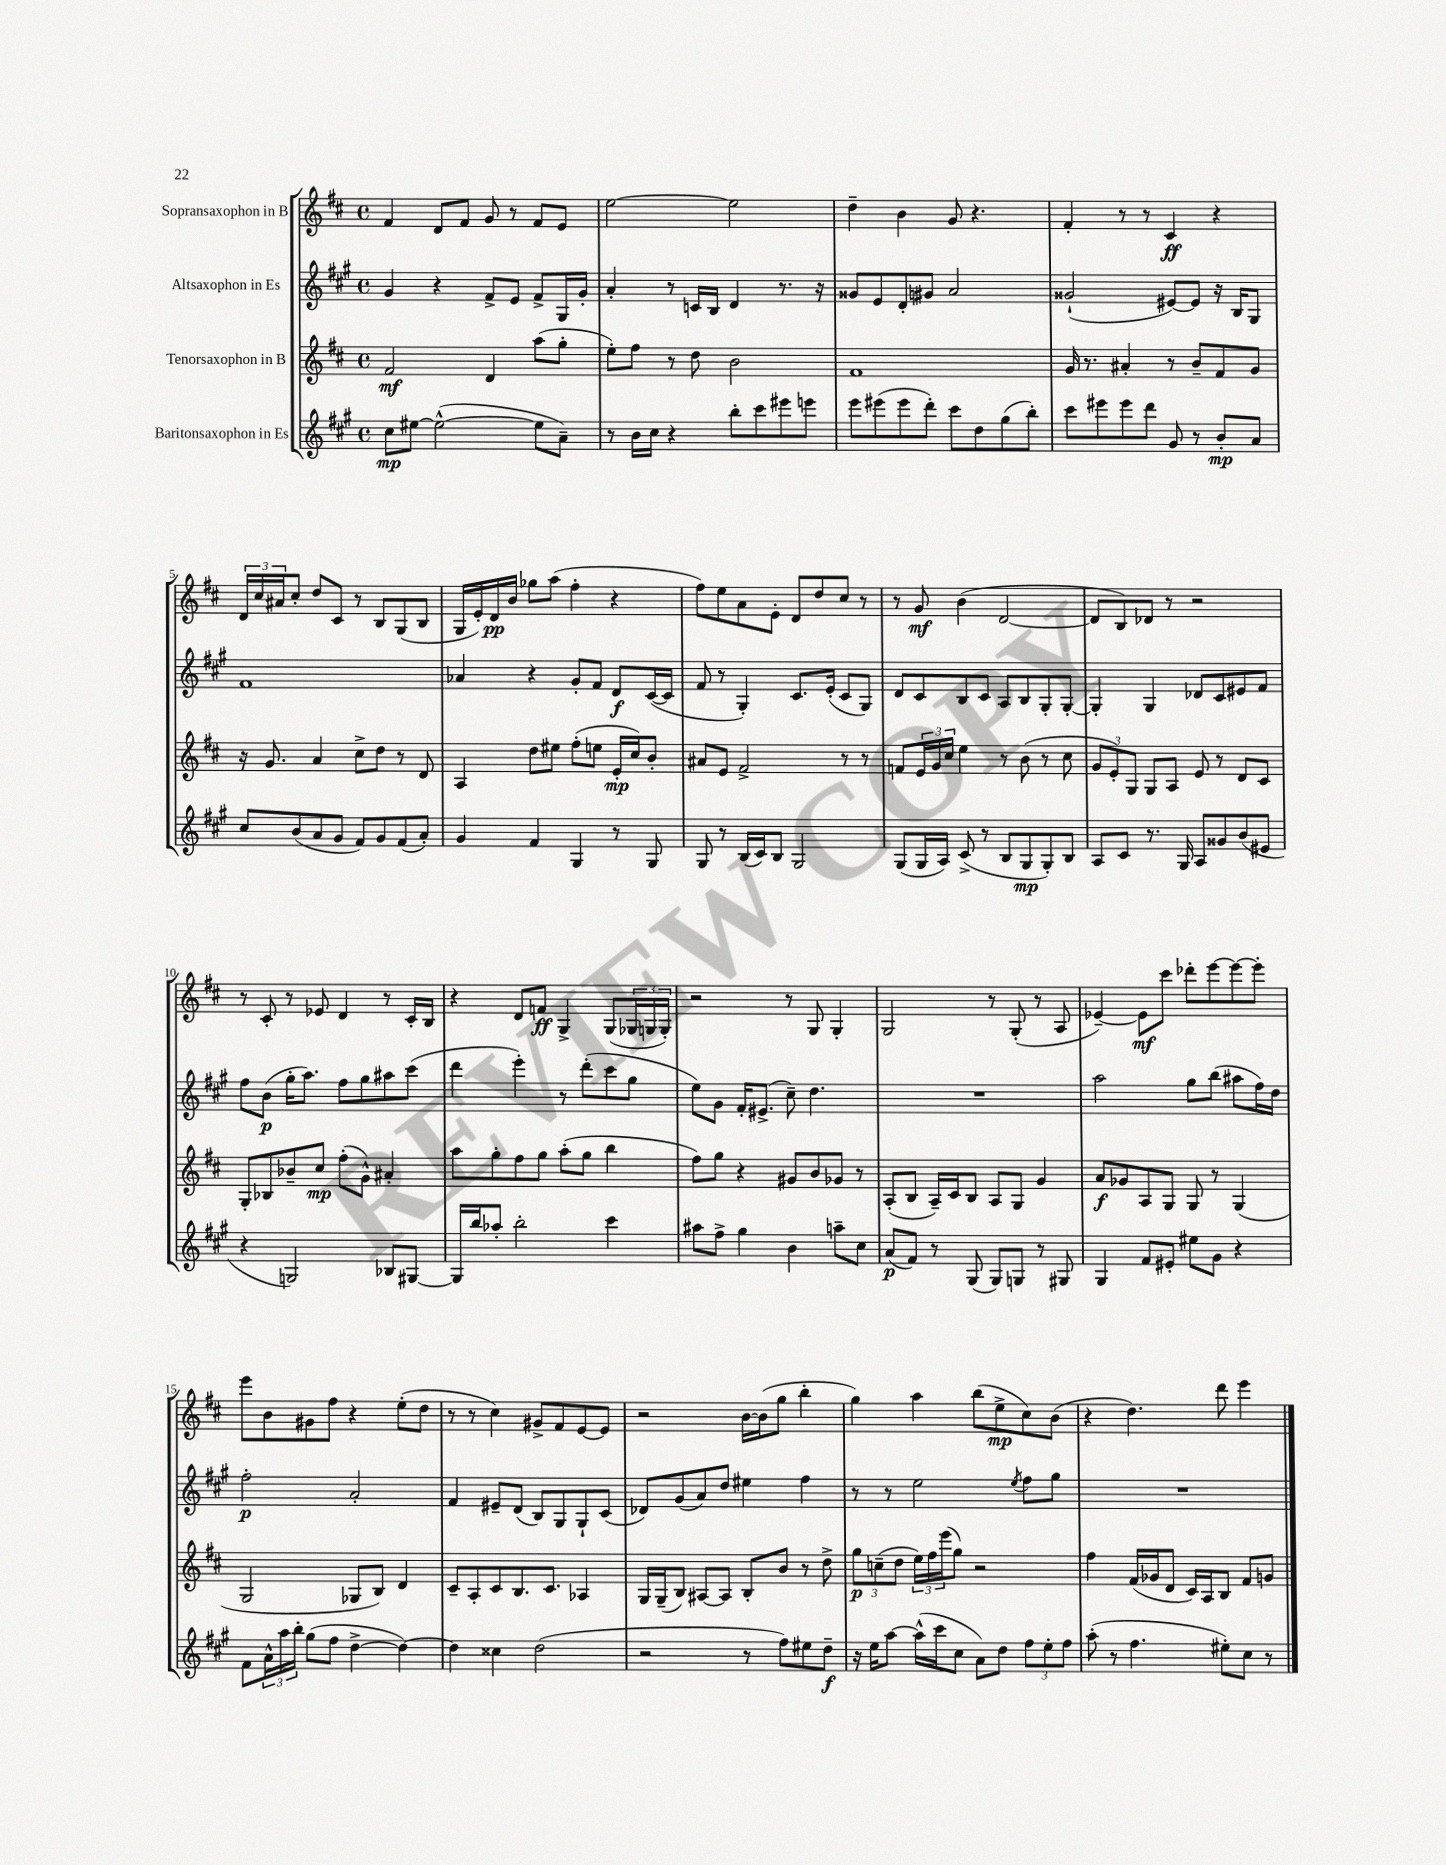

**kern	**dynam	**kern	**dynam	**kern	**dynam	**kern	**dynam
*part4	*part4	*part3	*part3	*part2	*part2	*part1	*part1
*staff4	*staff4	*staff3	*staff3	*staff2	*staff2	*staff1	*staff1
*I"Baritonsaxophon in Es	*	*I"Tenorsaxophon in B	*	*I"Altsaxophon in Es	*	*I"Sopransaxophon in B	*
*clefG2	*	*clefG2	*	*clefG2	*	*clefG2	*
*k[f#c#g#]	*	*k[f#c#]	*	*k[f#c#g#]	*	*k[f#c#]	*
*M4/4	*	*M4/4	*	*M4/4	*	*M4/4	*
*met(c)	*	*met(c)	*	*met(c)	*	*met(c)	*
=1	=1	=1	=1	=1	=1	=1	=1
8cc#\L	mp	2f#/	mf	4g#/	.	4f#/	.
[8ee#X\J	.	.	.	.	.	.	.
(2ee#^^\_	.	.	.	4r	.	8d/L	.
.	.	.	.	.	.	8f#/J	.
.	.	4d/	.	8f#^/L	.	8g/	.
.	.	.	.	8e/J	.	8r	.
8ee#\L]	.	(8aa\L	.	8f#^/L	.	8f#/L	.
8a~\J)	.	8gg'\J	.	16G#/L	.	8e/J	.
.	.	.	.	16g#'/JJ	.	.	.
=2	=2	=2	=2	=2	=2	=2	=2
8r	.	8ee'\L)	.	4a'/	.	[2ee\	.
16b\LL	.	8ff#\J	.	.	.	.	.
16cc#\JJ	.	.	.	.	.	.	.
4r	.	8r	.	8r	.	.	.
.	.	8dd\	.	16cn/LL	.	.	.
.	.	.	.	16B/JJ	.	.	.
8bb'\L	.	2b\	.	4d/	.	2ee\]	.
8ccc#\	.	.	.	.	.	.	.
8eee#X\	.	.	.	8.r	.	.	.
8eeen\J	.	.	.	.	.	.	.
.	.	.	.	16r	.	.	.
=3	=3	=3	=3	=3	=3	=3	=3
8eee\L	.	1f#	.	8g##X/L	.	4dd~\	.
(8eee#X\	.	.	.	8e/	.	.	.
8eee#\	.	.	.	8d'/	.	4b\	.
8ddd'\J)	.	.	.	8g#X/J	.	.	.
8ccc#\L	.	.	.	2a/	.	8g/	.
8dd\	.	.	.	.	.	4.r	.
(8gg#\	.	.	.	.	.	.	.
8bb'\J)	.	.	.	.	.	.	.
=4	=4	=4	=4	=4	=4	=4	=4
8ccc#\L	.	16g/	.	(2g##X`/	.	4f#'/	.
.	.	8.r	.	.	.	.	.
8eee#X\	.	.	.	.	.	.	.
8eee#\	.	4a#X'/	.	.	.	8r	.
8ddd\J	.	.	.	.	.	8r	.
8g#/	.	8r	.	[8e#X/L)	.	4c#/	ff
8r	.	8b~/L	.	8e#/J]	.	.	.
8b'/L	mp	8f#/	.	16r	.	4r	.
.	.	.	.	16B/KL	.	.	.
8a/J	.	8g/J	.	8G#/J	.	.	.
!!LO:LB:g=z
=5	=5	=5	=5	=5	=5	=5	=5
8cc#/L	.	16r	.	1f#	.	24d/LL	.
.	.	.	.	.	.	24cc#/	.
.	.	8.g/	.	.	.	.	.
.	.	.	.	.	.	24a#X/J	.
(8b/	.	.	.	.	.	8cc#'/J	.
8a/	.	4a/	.	.	.	8dd/L	.
8g#/J	.	.	.	.	.	8c#/J	.
8f#/L)	.	8cc#^\L	.	.	.	8r	.
8g#/	.	8dd\J	.	.	.	8B/L	.
(8f#/	.	8r	.	.	.	(8G/	.
8a'/J)	.	8d/	.	.	.	8B/J	.
=6	=6	=6	=6	=6	=6	=6	=6
4g#/	.	4A/	.	4a-X/	.	16G/LL	.
.	.	.	.	.	.	16e'/)	.
.	.	.	.	.	.	16d/	pp
.	.	.	.	.	.	16b/JJ	.
4f#/	.	8dd\L	.	4r	.	8gg-X\L	.
.	.	8ee#X\J	.	.	.	(8aa\J	.
4G#/	.	(8ff#'\L	.	8g#'/L	.	4ff#'\	.
.	.	8een\J	.	8f#/J	.	.	.
8r	.	16e'/LL	mp	8d/L	f	4r	.
.	.	16cc#/J)	.	.	.	.	.
8G#/	.	8b'/J	.	([16c#/L	.	.	.
.	.	.	.	16c#/JJ]	.	.	.
=7	=7	=7	=7	=7	=7	=7	=7
8G#/	.	8a#X/L	.	8f#/	.	8ff#\L)	.
8r	.	8e/J	.	8r	.	8ee\	.
(16B/LL	.	2f#^/	.	4G#'/)	.	8a\	.
16c#/J)	.	.	.	.	.	.	.
8B/J	.	.	.	.	.	8e'\J	.
2G#/	.	.	.	8.c#/L	.	8d/L	.
.	.	.	.	.	.	8dd/	.
.	.	.	.	(16e'/Jk	.	.	.
.	.	8r	.	8c#/L	.	8cc#/J	.
.	.	8r	.	8G#/J)	.	8r	.
=8	=8	=8	=8	=8	=8	=8	=8
(8G#/L	.	8fn/L	.	8d/L	.	8r	.
16G#/L	.	24e/L	.	8c#/	.	8g/	mf
.	.	24g/	.	.	.	.	.
16A/JJ)	.	.	.	.	.	.	.
.	.	24cc#/JJ	.	.	.	.	.
(8c#^/	.	4ee\	.	8B/	.	(4b\	.
8r	.	.	.	8c#/J	.	.	.
8B/L	.	8r	.	8A/L	.	[2d/	.
8G#/	mp	(8b\	.	8B/	.	.	.
8G#'/)	.	8r	.	8G#'/	.	.	.
8B/J	.	8cc#\	.	[8G#'/J	.	.	.
=9	=9	=9	=9	=9	=9	=9	=9
8A/L	.	12g/L	.	4G#'/]	.	8d/L]	.
.	.	12e'/)	.	.	.	.	.
8c#/J	.	.	.	.	.	8B/)	.
.	.	12G/J	.	.	.	.	.
8.r	.	8G/L	.	4G#/	.	8d-X/J	.
.	.	8A/J	.	.	.	8r	.
16G#/	.	.	.	.	.	.	.
8A/L	.	8e/	.	8d-X/L	.	2r	.
8g##X/	.	8r	.	8c#/	.	.	.
(8b/	.	8d/L	.	8e#X/	.	.	.
8e#X/J	.	8c#/J	.	8f#/J	.	.	.
!!LO:LB:g=z
=10	=10	=10	=10	=10	=10	=10	=10
4r	.	8G'/L	.	8ff#\L	.	8r	.
.	.	8B-X/	.	(8b\J	p	8c#'/	.
2Gn/)	.	8b-X~/	.	16gg#'\KL	.	8r	.
.	.	.	.	8.aa\J)	.	.	.
.	.	8cc#/J	mp	.	.	8e-X/	.
.	.	(8ff#'\L	.	8ff#\L	.	4d/	.
.	.	8g^^\J)	.	8gg#\	.	.	.
8B-X/L	.	4a#X'/	.	8aa#X\	.	8r	.
[8G#X/J	.	.	.	(8ccc#\J	.	16c#'/LL	.
.	.	.	.	.	.	16B/JJ	.
=11	=11	=11	=11	=11	=11	=11	=11
16G#/LL]	.	8aa\L	.	4ddd\	.	4r	.
16bb/J	.	.	.	.	.	.	.
8aa-X'/J	.	8gg'\	.	.	.	.	.
2bb'\	.	8ff#\	.	4eee'\)	.	8d/L	.
.	.	8gg\J	.	.	.	8fn/J	ff
.	.	(8aa'\L	.	8r	.	4G^/	.
.	.	8gg\J	.	(8ddd'\L	.	.	.
4ccc#\	.	4bb\	.	8ccc#\	.	(8G/L	.
.	.	.	.	8gg#\J	.	24G-X/L	.
.	.	.	.	.	.	24Gn/	.
.	.	.	.	.	.	24G'/JJ)	.
=12	=12	=12	=12	=12	=12	=12	=12
8aa#X\L	.	8ff#\L)	.	8ee\L)	.	2r	.
8ff#^\J	.	8gg\J	.	8g#\J	.	.	.
4gg#\	.	4r	.	16f#'/KL	.	.	.
.	.	.	.	(8.e#X^/J	.	.	.
4b\	.	8g#X/L	.	8cc#~\)	.	8r	.
.	.	8b/	.	4.dd\	.	8G/	.
8aan~\L	.	8g-X/J	.	.	.	4G'/	.
8cc#\J	.	8r	.	.	.	.	.
=13	=13	=13	=13	=13	=13	=13	=13
(8a/L	p	(8A'/L	.	1r	.	2G/	.
8f#/J)	.	8B/J	.	.	.	.	.
8r	.	16A~/LL)	.	.	.	.	.
.	.	16c#/J	.	.	.	.	.
(8G#/	.	8B/J	.	.	.	.	.
8G#/L)	.	8A/L	.	.	.	8r	.
8Gn/J	.	8G/J	.	.	.	(8G'/	.
8r	.	4g/	.	.	.	8r	.
8G#X/	.	.	.	.	.	8A/	.
=14	=14	=14	=14	=14	=14	=14	=14
4G#/	.	8a/L	f	2aa\	.	[4e-X~/)	.
.	.	8g-X/	.	.	.	.	.
8f#/L	.	8A/	.	.	.	8e-\L]	mf
8e#X'/J	.	8G/J	.	.	.	8ccc#\J	.
8ee#X\L	.	8G/	.	8gg#\L	.	8ddd-X'\L	.
8g#\J	.	8r	.	(8bb\J	.	[8eee\	.
4r	.	(4G/	.	8aa#X\L	.	8eee\_	.
.	.	.	.	16ff#\L)	.	8eee'\J]	.
.	.	.	.	16dd\JJ	.	.	.
!!LO:LB:g=z
=15	=15	=15	=15	=15	=15	=15	=15
8f#\L	.	2G/	.	2ff#'\	p	8eee\L	.
24a^^\L	.	.	.	.	.	8b\	.
24aa\	.	.	.	.	.	.	.
24bb'\JJ	.	.	.	.	.	.	.
(8gg#\L	.	.	.	.	.	8g#X\	.
8ff#\J	.	.	.	.	.	8ff#\J	.
[4dd^\	.	8G-X/L	.	2a'/	.	4r	.
.	.	8B/J)	.	.	.	.	.
4dd\_)	.	4d/	.	.	.	(8ee'\L	.
.	.	.	.	.	.	8dd\J	.
=16	=16	=16	=16	=16	=16	=16	=16
4dd\]	.	8c#~/L	.	4f#/	.	8r	.
.	.	8A'/	.	.	.	8r	.
4cc##X\	.	8c#/	.	8e#X~/L	.	4cc#\)	.
.	.	8.B/	.	(8d/J	.	.	.
(2dd\	.	.	.	8B/L)	.	8g#X^/L	.
.	.	8.c#/J	.	.	.	.	.
.	.	.	.	8G#/	.	8f#/	.
.	.	4A-X/	.	8G#`/	.	[8e/	.
.	.	.	.	(8c#/J	.	8e/J]	.
=17	=17	=17	=17	=17	=17	=17	=17
2r	.	16G/LL	.	8d-X/L)	.	2r	.
.	.	(16G~/J	.	.	.	.	.
.	.	8B/J)	.	(8g#/	.	.	.
.	.	[8A#X/L	.	8a/)	.	.	.
.	.	8A#/J]	.	8dd/J	.	.	.
8r	.	8B'/L	.	4ee#X\	.	[16b\LL	.
.	.	.	.	.	.	(16b\J]	.
8ff#\L)	.	8b/J	.	.	.	8gg\J	.
8ee#X\	.	8r	.	4ff#\	.	4bb'\	.
8dd~\J	f	8dd^\	.	.	.	.	.
=18	=18	=18	=18	=18	=18	=18	=18
16r	.	12gg\L	p	8r	.	4gg\)	.
16ee\KL	.	.	.	.	.	.	.
.	.	(12ccn~\	.	.	.	.	.
[8aa\J	.	.	.	8r	.	.	.
.	.	12dd\J	.	.	.	.	.
(16aa^^\LL]	.	24ee\LL)	.	2ee\	.	4aa\	.
.	.	24ff#\	.	.	.	.	.
16ccc#\J	.	.	.	.	.	.	.
.	.	(24eee\J	.	.	.	.	.
8cc#\J	.	8gg\J)	.	.	.	.	.
8a\L)	.	2r	.	.	.	(8bb\L	.
8dd\J	.	.	.	.	.	8ee^\	mp
.	.	.	.	8qee/	.	.	.
12ff#\L	.	.	.	8ff#\L	.	8cc#\)	.
12ee'\	.	.	.	.	.	.	.
.	.	.	.	8gg#\J	.	(8b\J	.
12ff#\J	.	.	.	.	.	.	.
=19	=19	=19	=19	=19	=19	=19	=19
(8aa'\	.	4ff#\	.	1r	.	4r	.
8r	.	.	.	.	.	.	.
4.ff#\	.	(16f#/LL	.	.	.	4.dd\)	.
.	.	16g-X/J	.	.	.	.	.
.	.	8d/J	.	.	.	.	.
.	.	16c#/LL)	.	.	.	.	.
.	.	16A/J	.	.	.	.	.
8ee#X'\L)	.	8B/J	.	.	.	8ddd\	.
8cc#\J	.	8f#/L	.	.	.	4eee\	.
8r	.	8gn/J	.	.	.	.	.
==	==	==	==	==	==	==	==
*-	*-	*-	*-	*-	*-	*-	*-
